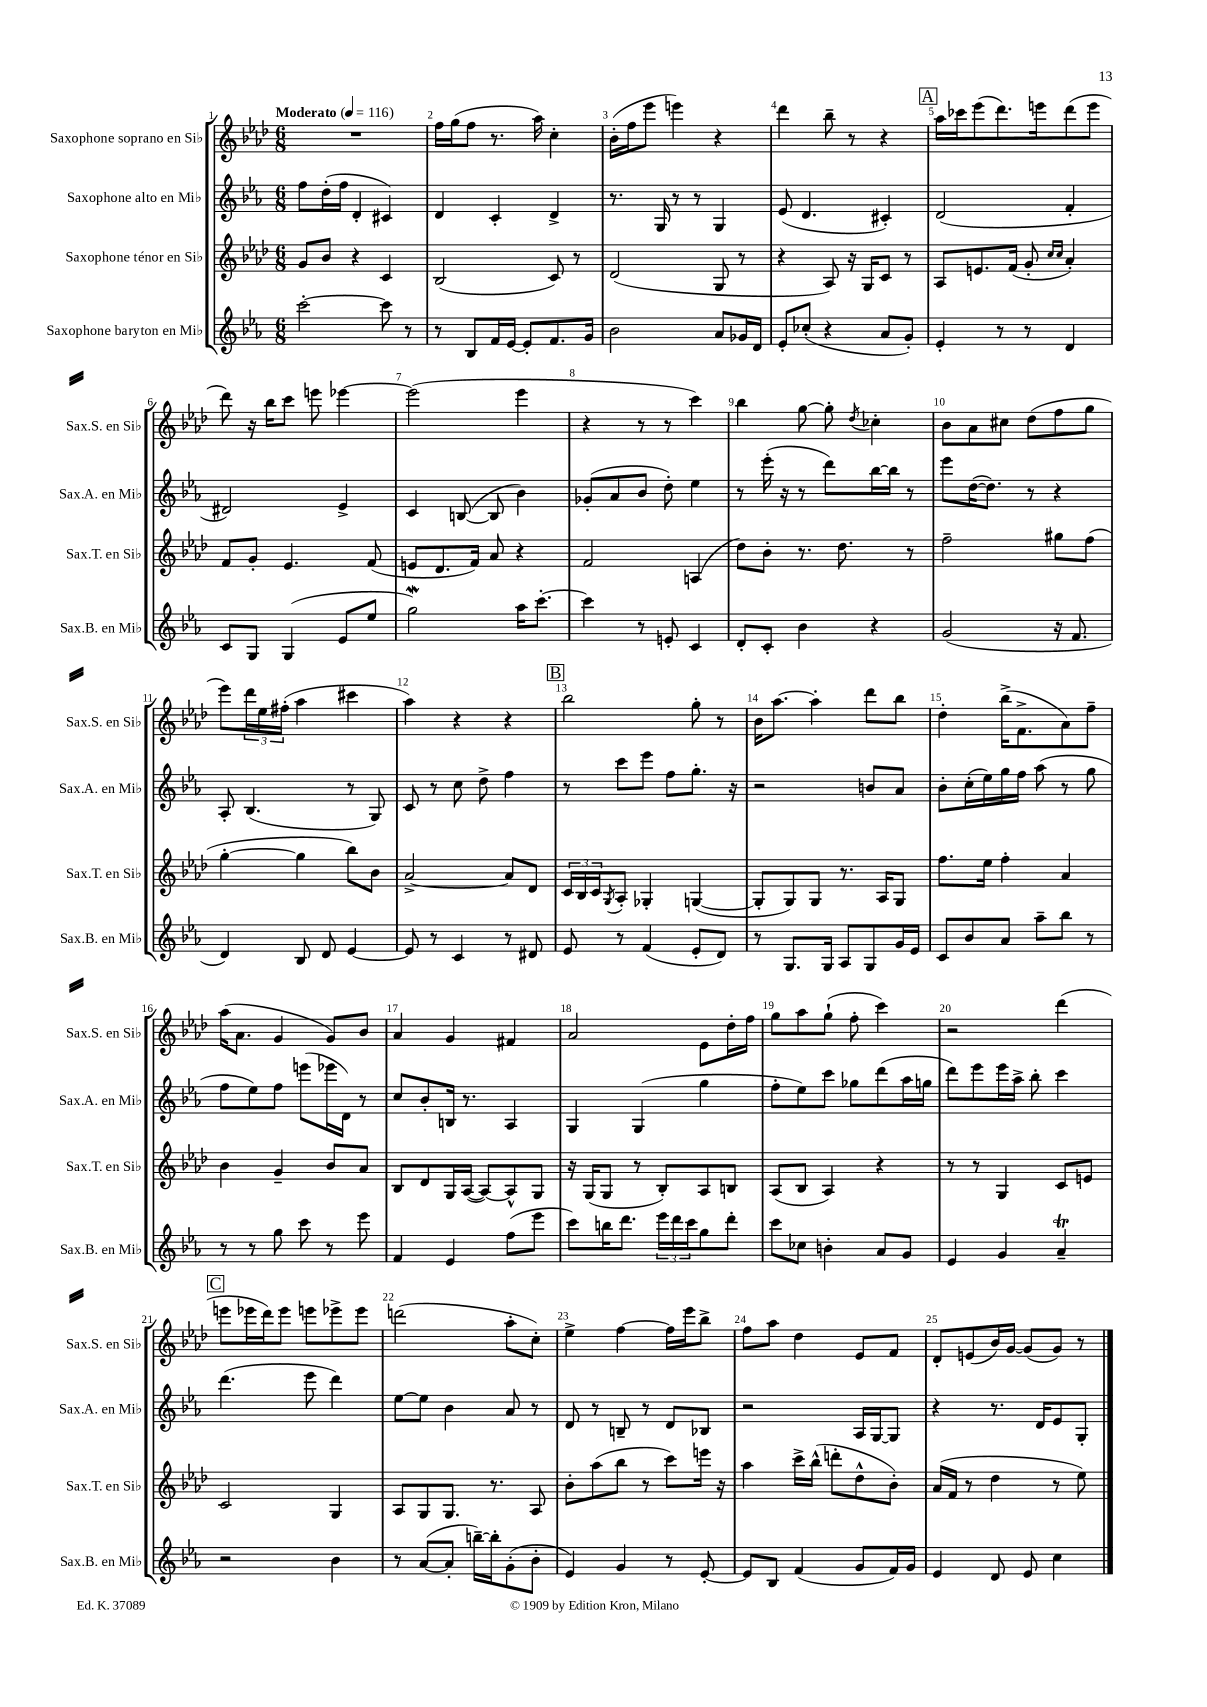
<<
\new StaffGroup <<
\new Staff = "s0" \with { instrumentName = "Saxophone soprano en Sib" shortInstrumentName = "Sax.S. en Sib" } {
    \clef treble \key aes \major \numericTimeSignature \time 6/8 \tempo "Moderato" 4 = 116
    R2. |
    f''16 g''16( f''8 r8. aes''16) c''4-. |
    bes'16-.( f''16 ees'''8 e'''4) r4 |
    des'''4 bes''8-- r8 r4 |
    \mark \markup { \box "A" } aes''16 ces'''16 ees'''8( des'''8.) e'''16 des'''8( e'''8 |
    des'''8) r16 bes''16 c'''8 e'''8 ees'''4~ |
    ees'''2( ees'''4 |
    r4 r8 r8 c'''4) |
    bes''4 g''8~ g''8-. \acciaccatura { des''8 } ces''4-. |
    bes'8 aes'8 cis''8 des''8( f''8 g''8 |
    ees'''8) \tuplet 3/2 { des'''16 ees''16 fis''16-.( } aes''4 cis'''4 |
    aes''4) r4 r4 |
    \mark \markup { \box "B" } bes''2 g''8-. r8 |
    bes'16 aes''8.~ aes''4-. des'''8 bes''8 |
    des''4-. bes''16->( f'8.-> aes'8) f''8-- |
    aes''16( aes'8. g'4 g'8) bes'8 |
    aes'4 g'4 fis'4 |
    aes'2 ees'8 des''16-. f''16 |
    g''8 aes''8 g''8-!( f''8-. c'''4) |
    r2 des'''4( |
    \mark \markup { \box "C" } e'''8 ees'''16 des'''16) ees'''8 e'''8 ees'''8-> ees'''8 |
    d'''2( aes''8-. c''8-.) |
    ees''4-> f''4~ f''16 ees'''16 bes''8-> |
    f''8 aes''8 des''4 ees'8 f'8 |
    des'8-. e'8( bes'16) g'16~ g'8( g'8) r8 \bar "|." |
}
\new Staff = "s1" \with { instrumentName = "Saxophone alto en Mib" shortInstrumentName = "Sax.A. en Mib" } {
    \clef treble \key ees \major \numericTimeSignature \time 6/8
    f''8 d''16-.( f''16 d'4-. cis'4) |
    d'4 c'4-. d'4-> |
    r8. g16 r8 r8 g4 |
    ees'8( d'4. cis'4-.) |
    \mark \markup { \box "A" } d'2( f'4-. |
    dis'2) ees'4-> |
    c'4 b8~( b8 bes'4) |
    ges'8-.( aes'8 bes'8 d''8-.) ees''4 |
    r8 ees'''16-.( r16 r8 d'''8) bes''16~ bes''16 r8 |
    ees'''8 d''16~( d''8.) r8 r4 |
    aes8-. bes4.( r8 g8) |
    c'8 r8 c''8 d''8-> f''4 |
    \mark \markup { \box "B" } r8 c'''8 ees'''8 f''8 g''8.-. r16 |
    r2 b'8 aes'8 |
    bes'8-. c''16-.( ees''16) g''16 f''16 aes''8( r8 g''8 |
    f''8 ees''8) f''8 e'''8( ees'''16 d'16) r8 |
    c''8 bes'8-. b16 r8. aes4 |
    g4 g4( g''4 |
    f''8-. ees''8) c'''8 ges''8 d'''8( aes''16 g''16 |
    d'''8) ees'''8 ees'''16 aes''16-> bes''8-. c'''4 |
    \mark \markup { \box "C" } d'''4.( ees'''8 d'''4) |
    ees''8~ ees''8 bes'4 aes'8 r8 |
    d'8 r8 b8-- r8 d'8 bes8 |
    r2 aes16 g16~ g8 |
    r4 r8. d'16 ees'8 g8-. \bar "|." |
}
\new Staff = "s2" \with { instrumentName = "Saxophone ténor en Sib" shortInstrumentName = "Sax.T. en Sib" } {
    \clef treble \key aes \major \numericTimeSignature \time 6/8
    g'8 bes'8 r4 c'4 |
    bes2( c'8) r8 |
    des'2( g8 r8 |
    r4 aes8) r16 g16 c'8 r8 |
    \mark \markup { \box "A" } aes8 e'8. f'16( g'8-. \grace { c''16 c''16 } aes'4-.) |
    f'8 g'8-. ees'4. f'8( |
    e'8 des'8. f'16) aes'8 r4 |
    f'2 a4( |
    des''8) bes'8-. r8. des''8. r8 |
    f''2-- gis''8 f''8( |
    g''4~-. g''4 bes''8) bes'8 |
    aes'2~-> aes'8 des'8 |
    \mark \markup { \box "B" } \tuplet 3/2 { c'16 bes16 c'16 } \acciaccatura { g8 } aes8-. ges4-. g4~( |
    g8-. g8) g8 r8. aes16 g8 |
    f''8. ees''16 f''4-. aes'4 |
    bes'4 g'4-- bes'8 aes'8 |
    bes8 des'8 g16 aes16~( aes8~) aes8-^ g8 |
    r16 g16( g8 r8 bes8-.) aes8 b8 |
    aes8( bes8 aes4) r4 |
    r8 r8 g4 c'8 e'8 |
    \mark \markup { \box "C" } c'2 g4 |
    aes8 g8 g8. r8. aes8 |
    bes'8-. aes''8( bes''8 r8 c'''8) e'''16 r16 |
    aes''4 c'''16-> bes''16-^( d'''8-. des''8-^ bes'8-.) |
    aes'16( f'16 r8 des''4 r8 ees''8) \bar "|." |
}
\new Staff = "s3" \with { instrumentName = "Saxophone baryton en Mib" shortInstrumentName = "Sax.B. en Mib" } {
    \clef treble \key ees \major \numericTimeSignature \time 6/8
    c'''2~-. c'''8 r8 |
    r8 bes8 f'16 ees'16~ ees'8-. f'8. g'16 |
    bes'2 aes'8 ges'16 d'16 |
    ees'8-. ces''8-.( r4 aes'8 g'8-.) |
    \mark \markup { \box "A" } ees'4-. r8 r8 d'4 |
    c'8 g8 g4( ees'8 ees''8 |
    g''2\mordent) aes''16 c'''8.~-. |
    c'''4 r8 e'8-. c'4 |
    d'8-. c'8-. bes'4 r4 |
    g'2( r16 f'8. |
    d'4) bes8 d'8 ees'4~ |
    ees'8 r8 c'4 r8 dis'8 |
    \mark \markup { \box "B" } ees'8 r8 f'4( ees'8-. d'8) |
    r8 g8. g16 aes8 g8 g'16 ees'16 |
    c'8 bes'8 aes'8 aes''8-- bes''8 r8 |
    r8 r8 g''8 c'''8 r8 ees'''8 |
    f'4 ees'4 f''8( ees'''8 |
    c'''8) b''16 d'''8. \tuplet 3/2 { ees'''16 d'''16 c'''16 } g''8 d'''8-. |
    c'''8 ces''8 b'4-. aes'8 g'8 |
    ees'4 g'4 aes'4--\trill |
    \mark \markup { \box "C" } r2 bes'4 |
    r8 aes'8~( aes'8-. b''16~--) b''16-. g'8-.( bes'8-. |
    ees'4) g'4 r8 ees'8~-. |
    ees'8 bes8 f'4( g'8 f'16) g'16 |
    ees'4 d'8 ees'8 c''4 \bar "|." |
}
>>
>>
\layout { \context { \Score \override BarNumber.break-visibility = ##(#f #t #t) barNumberVisibility = #all-bar-numbers-visible } }
